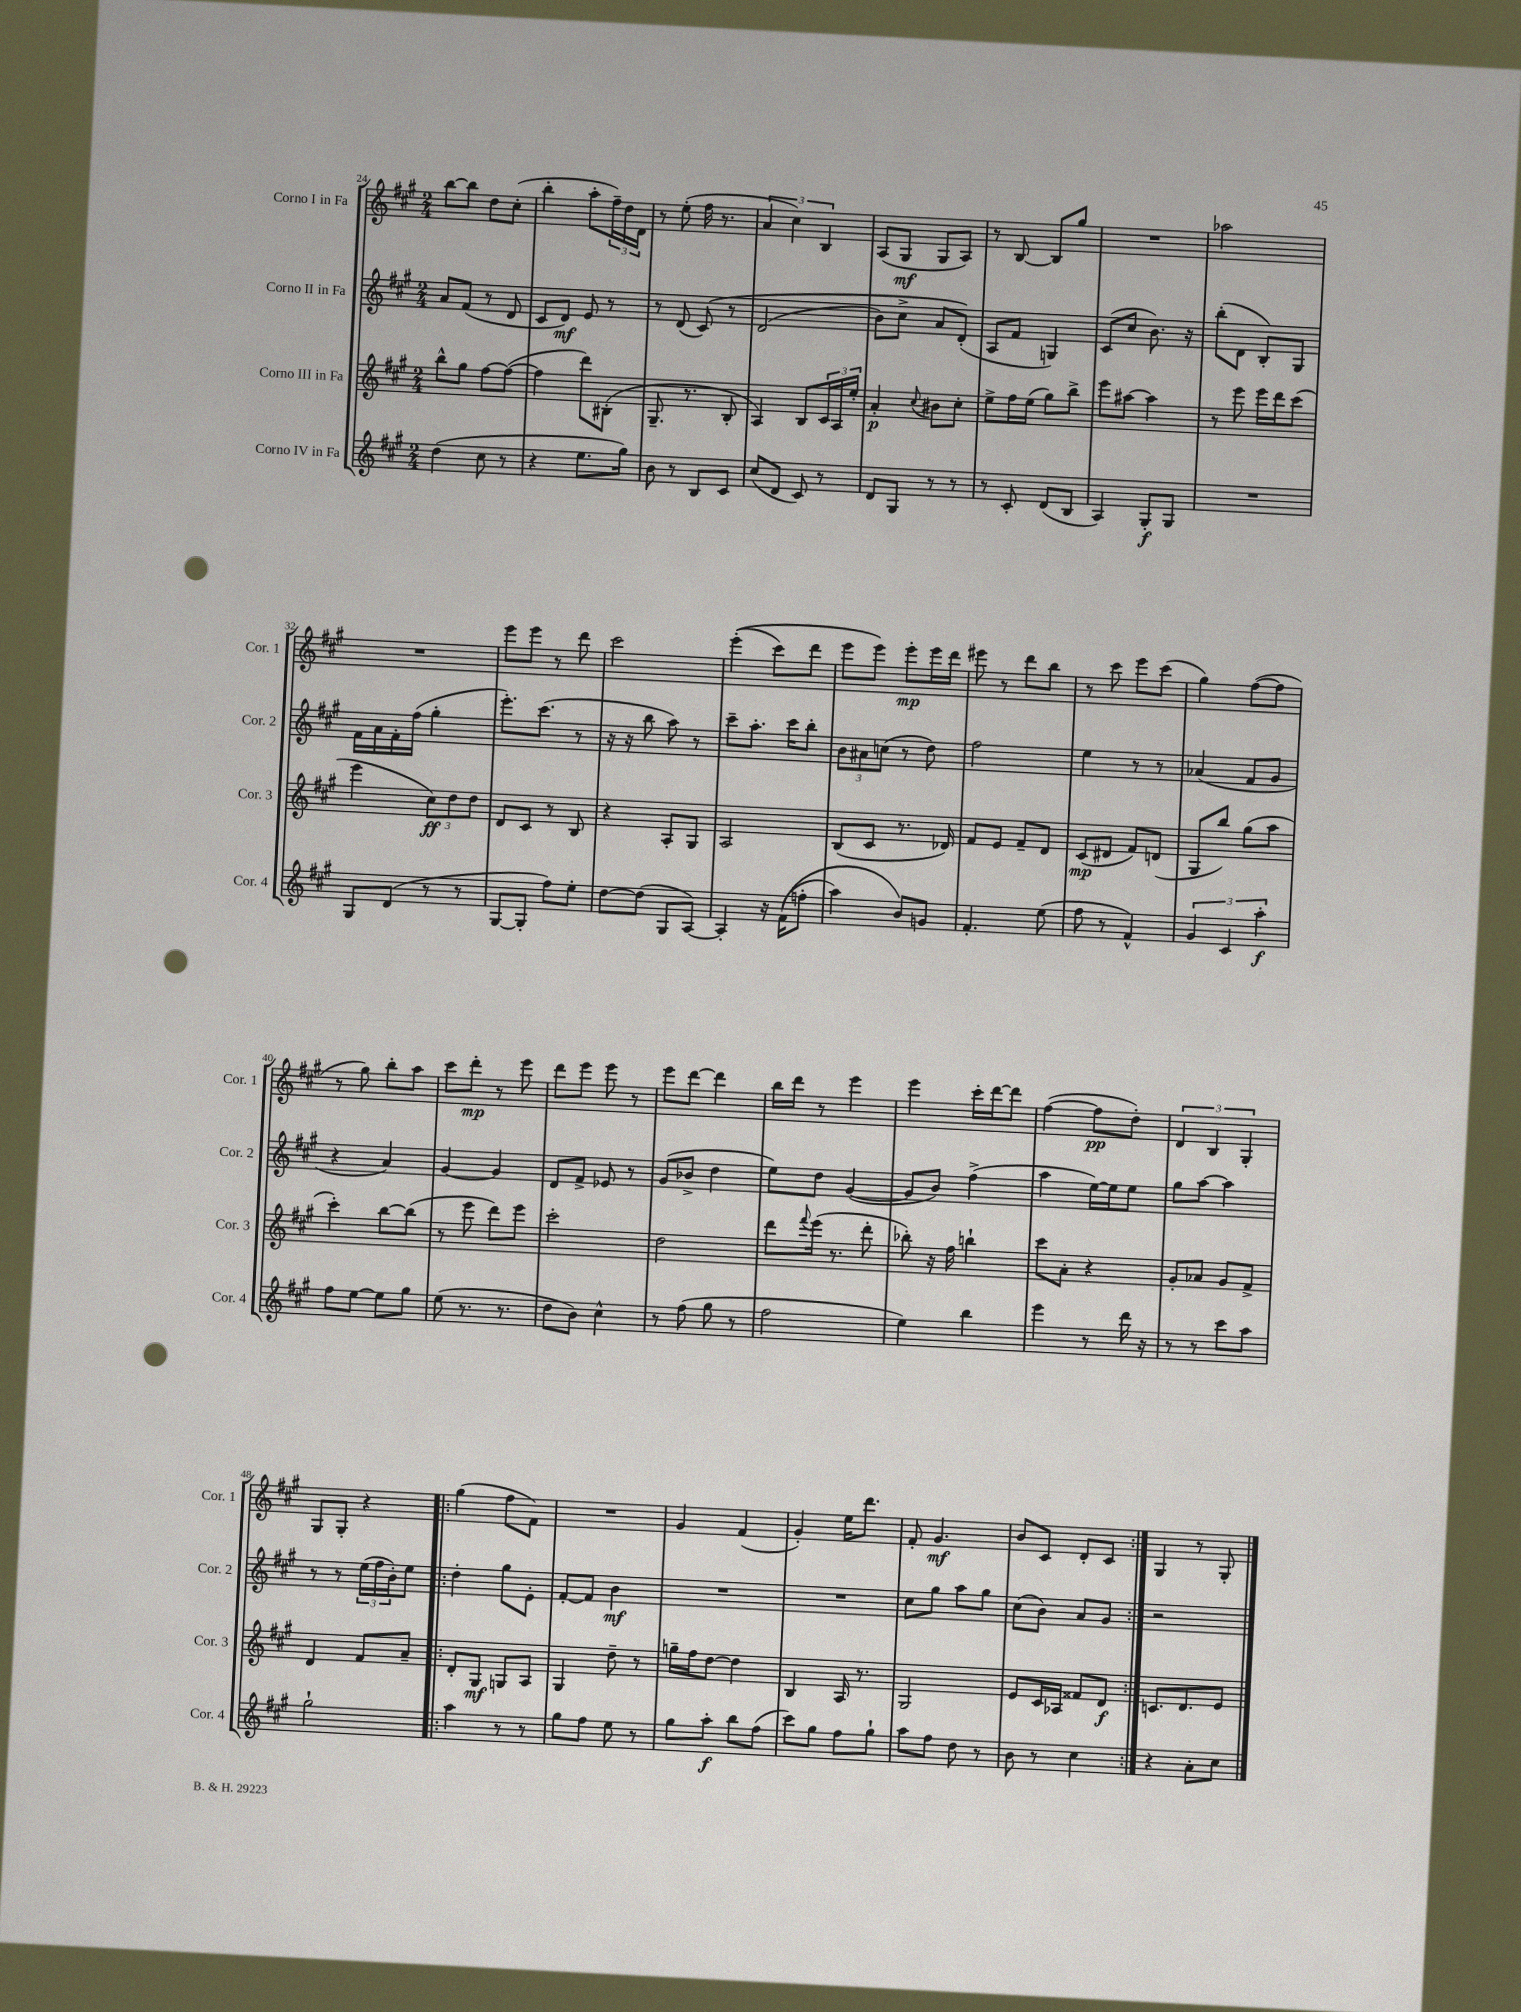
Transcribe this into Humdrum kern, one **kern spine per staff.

**kern	**dynam	**kern	**dynam	**kern	**dynam	**kern	**dynam
*part4	*part4	*part3	*part3	*part2	*part2	*part1	*part1
*staff4	*staff4	*staff3	*staff3	*staff2	*staff2	*staff1	*staff1
*I"Corno IV in Fa	*	*I"Corno III in Fa	*	*I"Corno II in Fa	*	*I"Corno I in Fa	*
*I'Cor. 4	*	*I'Cor. 3	*	*I'Cor. 2	*	*I'Cor. 1	*
*clefG2	*	*clefG2	*	*clefG2	*	*clefG2	*
*k[f#c#g#]	*	*k[f#c#g#]	*	*k[f#c#g#]	*	*k[f#c#g#]	*
*M2/4	*	*M2/4	*	*M2/4	*	*M2/4	*
=24	=24	=24	=24	=24	=24	=24	=24
(4dd\	.	8bb^^\L	.	8a/L	.	[8bb\L	.
.	.	8gg#\J	.	(8f#/J	.	8bb\J]	.
8cc#\	.	[8ff#\L	.	8r	.	8dd\L	.
8r	.	(8ff#\J_	.	8d/	.	(8cc#'\J	.
=25	=25	=25	=25	=25	=25	=25	=25
4r	.	4ff#\]	.	8c#/L	.	4bb'\	.
.	.	.	.	8d/J)	mf	.	.
8.ee\L	.	8ddd\L)	.	8e/	.	8aa'\L	.
.	.	(8B#X'\J	.	8r	.	24ff#~\L)	.
.	.	.	.	.	.	24dd\	.
16gg#\Jk)	.	.	.	.	.	.	.
.	.	.	.	.	.	24d\JJ	.
=26	=26	=26	=26	=26	=26	=26	=26
8b\	.	8.G#~/	.	8r	.	8r	.
8r	.	.	.	(8d/	.	(8ee'\	.
.	.	8.r	.	.	.	.	.
8B/L	.	.	.	(8c#/)	.	16ff#\	.
.	.	.	.	.	.	8.r	.
8c#/J	.	8B'/	.	8r	.	.	.
=27	=27	=27	=27	=27	=27	=27	=27
(8cc#/L	.	4A/)	.	(2d/	.	6a/	.
8d/J	.	.	.	.	.	.	.
.	.	.	.	.	.	6cc#\)	.
8c#/)	.	8B/L	.	.	.	.	.
.	.	.	.	.	.	6B/	.
8r	.	24c#/L	.	.	.	.	.
.	.	24A/	.	.	.	.	.
.	.	24ee'/JJ	.	.	.	.	.
=28	=28	=28	=28	=28	=28	=28	=28
8d/L	.	4a'/	p	8b\L)	.	(8A/L	.
8G#/J	.	.	.	8cc#^\J	.	8G#/J	mf
.	.	8qqcc#/	.	.	.	.	.
8r	.	8b#X\L	.	8a/L	.	8G#/L	.
8r	.	8cc#'\J	.	(8d'/J)	.	8A/J)	.
=29	=29	=29	=29	=29	=29	=29	=29
8r	.	8ee^\L	.	8A/L	.	8r	.
8c#'/	.	16ff#\L	.	8f#/J	.	[8B/	.
.	.	(16ee\JJ	.	.	.	.	.
(8d/L	.	8gg#\L)	.	4Gn/)	.	8B/L]	.
8B/J	.	8bb^\J	.	.	.	8gg#/J	.
=30	=30	=30	=30	=30	=30	=30	=30
4A/)	.	8eee\L	.	(8c#/L	.	2r	.
.	.	[8aa#X\J	.	8cc#/J	.	.	.
8G#'/L	f	4aa#\]	.	8.b\)	.	.	.
8G#/J	.	.	.	.	.	.	.
.	.	.	.	16r	.	.	.
=31	=31	=31	=31	=31	=31	=31	=31
2r	.	8r	.	(8bb'\L	.	2aa-X\	.
.	.	8eee\	.	8d\J	.	.	.
.	.	16eee\LL	.	8B'/L)	.	.	.
.	.	16ddd\J	.	.	.	.	.
.	.	(8ccc#\J	.	8G#/J	.	.	.
!!LO:LB:g=z
=32	=32	=32	=32	=32	=32	=32	=32
8G#/L	.	4eee\	.	16f#\LL	.	2r	.
.	.	.	.	16a\	.	.	.
(8d/J	.	.	.	16f#'\	.	.	.
.	.	.	.	(16ff#\JJ	.	.	.
8r	.	12cc#\L)	ff	4gg#'\	.	.	.
.	.	12dd\	.	.	.	.	.
8r	.	.	.	.	.	.	.
.	.	12dd\J	.	.	.	.	.
=33	=33	=33	=33	=33	=33	=33	=33
[8G#/L	.	8d/L	.	8.eee'\L)	.	8eee\L	.
8G#'/J]	.	8c#/J	.	.	.	8eee\J	.
.	.	.	.	(8.ccc#\J	.	.	.
8ff#\L)	.	8r	.	.	.	8r	.
8ee'\J	.	8B/	.	8r	.	8ddd\	.
=34	=34	=34	=34	=34	=34	=34	=34
[8dd\L	.	4r	.	16r	.	2ccc#\	.
.	.	.	.	16r	.	.	.
(8dd\J]	.	.	.	8bb\	.	.	.
8G#/L	.	8A'/L	.	8aa\)	.	.	.
[8A/J)	.	8G#/J	.	8r	.	.	.
=35	=35	=35	=35	=35	=35	=35	=35
4A'/]	.	2A/	.	8ccc#~\L	.	((4eee'\	.
.	.	.	.	8.aa'\J	.	.	.
16r	.	.	.	.	.	8ccc#\L)	.
((16f#\KL	.	.	.	16ccc#\KL	.	.	.
8ffn'\J	.	.	.	8bb'\J	.	8ddd\J	.
=36	=36	=36	=36	=36	=36	=36	=36
4aa\)	.	(8B/L	.	12b\L	.	8eee\L	.
.	.	.	.	12a#X\	.	.	.
.	.	8c#/J	.	.	.	8eee\J)	.
.	.	.	.	(12ccn\J	.	.	.
8b/L)	.	8.r	.	8r	.	8eee'\L	mp
8gn/J	.	.	.	8dd\)	.	16eee\L	.
.	.	16d-X/)	.	.	.	16ddd\JJ	.
=37	=37	=37	=37	=37	=37	=37	=37
4.f#'/	.	8f#/L	.	2ff#\	.	8eee#X\	.
.	.	8e/J	.	.	.	8r	.
.	.	8f#~/L	.	.	.	8ddd\L	.
(8ee\	.	8d/J	.	.	.	8bb\J	.
=38	=38	=38	=38	=38	=38	=38	=38
8ff#\	.	(8c#/L	mp	4ee\	.	8r	.
8r	.	8d#X/J	.	.	.	8ccc#\	.
4f#^^/)	.	8f#/L)	.	8r	.	8eee\L	.
.	.	(8dn/J	.	8r	.	(8ccc#\J	.
=39	=39	=39	=39	=39	=39	=39	=39
6g#/	.	8G#/L	.	(4a-X/	.	4gg#\)	.
.	.	8bb/J)	.	.	.	.	.
6c#/	.	.	.	.	.	.	.
.	.	(8gg#\L	.	8f#/L	.	([8ff#\L	.
6aa'\	f	.	.	.	.	.	.
.	.	8aa\J	.	8g#/J	.	8ff#\J]	.
!!LO:LB:g=z
=40	=40	=40	=40	=40	=40	=40	=40
8ff#\L	.	4ccc#'\)	.	4r	.	8r	.
[8ee\J	.	.	.	.	.	8gg#\)	.
8ee\L]	.	[8bb\L	.	4a/)	.	8bb'\L	.
8gg#\J	.	(8bb\J]	.	.	.	8aa\J	.
=41	=41	=41	=41	=41	=41	=41	=41
(8ee\	.	8r	.	[4g#/	.	8ccc#\L	.
8.r	.	8eee\	.	.	.	8ddd'\J	mp
.	.	8ddd\L)	.	4g#/]	.	8r	.
8.r	.	.	.	.	.	.	.
.	.	8eee\J	.	.	.	8eee\	.
=42	=42	=42	=42	=42	=42	=42	=42
8dd\L	.	2ccc#'\	.	8d/L	.	8ddd\L	.
8b\J)	.	.	.	8f#^/J	.	8eee\J	.
4cc#^^\	.	.	.	8e-X/	.	8eee\	.
.	.	.	.	8r	.	8r	.
=43	=43	=43	=43	=43	=43	=43	=43
8r	.	2dd\	.	(8g#/L	.	8eee\L	.
(8ff#\	.	.	.	8b-X^/J	.	[8ddd\J	.
8gg#\	.	.	.	4dd\	.	4ddd\]	.
8r	.	.	.	.	.	.	.
=44	=44	=44	=44	=44	=44	=44	=44
2ff#\	.	8ddd\L	.	8ee\L)	.	16bb\LL	.
.	.	.	.	.	.	16ddd\JJ	.
.	.	8qqfff#/	.	.	.	.	.
.	.	(16eee\Jk	.	8dd\J	.	8r	.
.	.	8.r	.	.	.	.	.
.	.	.	.	([4g#/	.	4eee\	.
.	.	8ddd'\	.	.	.	.	.
=45	=45	=45	=45	=45	=45	=45	=45
4ee\)	.	8bb-X'\)	.	8g#/L]	.	4eee\	.
.	.	16r	.	8b/J)	.	.	.
.	.	16ff#\	.	.	.	.	.
4bb\	.	4bbn`\	.	(4ff#^\	.	16ccc#'\LL	.
.	.	.	.	.	.	[16ddd\J	.
.	.	.	.	.	.	8ddd\J]	.
=46	=46	=46	=46	=46	=46	=46	=46
4eee\	.	8ccc#\L	.	4aa\	.	([4ff#\	.
.	.	8a'\J	.	.	.	.	.
8r	.	4r	.	[16ee\LL)	.	8ff#\L]	pp
.	.	.	.	16ee\J]	.	.	.
16ddd\	.	.	.	8ee\J	.	8dd'\J)	.
16r	.	.	.	.	.	.	.
=47	=47	=47	=47	=47	=47	=47	=47
8r	.	8g#'/L	.	8gg#\L	.	6d/	.
8r	.	8a-X/J	.	[8aa\J	.	.	.
.	.	.	.	.	.	6B/	.
8ccc#\L	.	8g#/L	.	4aa\]	.	.	.
.	.	.	.	.	.	6G#'/	.
8aa\J	.	8f#^/J	.	.	.	.	.
!!LO:LB:g=z
=48	=48	=48	=48	=48	=48	=48	=48
2gg#`\	.	4d/	.	8r	.	8G#/L	.
.	.	.	.	8r	.	8G#'/J	.
.	.	8f#/L	.	(24ee\LL	.	4r	.
.	.	.	.	24ff#\	.	.	.
.	.	.	.	24b'\J)	.	.	.
.	.	8a~/J	.	8ee\J	.	.	.
=49!|:	=49!|:	=49!|:	=49!|:	=49!|:	=49!|:	=49!|:	=49!|:
4aa\	.	8d'/L	.	4dd'\	.	(4gg#\	.
.	.	8G#/J	mf	.	.	.	.
8r	.	8Gn/L	.	8gg#\L	.	8ff#\L	.
8r	.	8A/J	.	8e'\J	.	8f#\J)	.
=50	=50	=50	=50	=50	=50	=50	=50
8gg#\L	.	4G#/	.	[8f#'/L	.	2r	.
8ff#\J	.	.	.	8f#/J]	.	.	.
8ee\	.	8dd~\	.	4b\	mf	.	.
8r	.	8r	.	.	.	.	.
=51	=51	=51	=51	=51	=51	=51	=51
8gg#\L	.	16ggn~\LL	.	2r	.	4g#/	.
.	.	16ff#\J	.	.	.	.	.
8aa'\J	f	[8dd\J	.	.	.	.	.
8bb\L	.	4dd\]	.	.	.	(4f#/	.
(8ff#\J	.	.	.	.	.	.	.
=52	=52	=52	=52	=52	=52	=52	=52
8ccc#\L)	.	4B/	.	2r	.	4g#'/)	.
8gg#\J	.	.	.	.	.	.	.
8ff#\L	.	16A/	.	.	.	16ee\KL	.
.	.	8.r	.	.	.	8.ddd\J	.
8gg#`\J	.	.	.	.	.	.	.
=53	=53	=53	=53	=53	=53	=53	=53
8aa\L	.	2G#/	.	8cc#\L	.	8f#'/	.
8ff#\J	.	.	.	8gg#\J	.	4.g#/	mf
8dd\	.	.	.	8aa\L	.	.	.
8r	.	.	.	8gg#\J	.	.	.
=54	=54	=54	=54	=54	=54	=54	=54
8b\	.	8e/L	.	(8cc#\L	.	8b/L	.
8r	.	16c#/L	.	8b\J)	.	8c#/J	.
.	.	16A-X/JJ	.	.	.	.	.
4cc#\	.	8f##X/L	.	8a/L	.	8d'/L	.
.	.	8d/J	f	8g#/J	.	8c#/J	.
=55:|!	=55:|!	=55:|!	=55:|!	=55:|!	=55:|!	=55:|!	=55:|!
4r	.	8.cn/L	.	2r	.	4G#/	.
.	.	8.d/	.	.	.	.	.
8a'\L	.	.	.	.	.	8r	.
8cc#\J	.	8e/J	.	.	.	8G#'/	.
==	==	==	==	==	==	==	==
*-	*-	*-	*-	*-	*-	*-	*-
